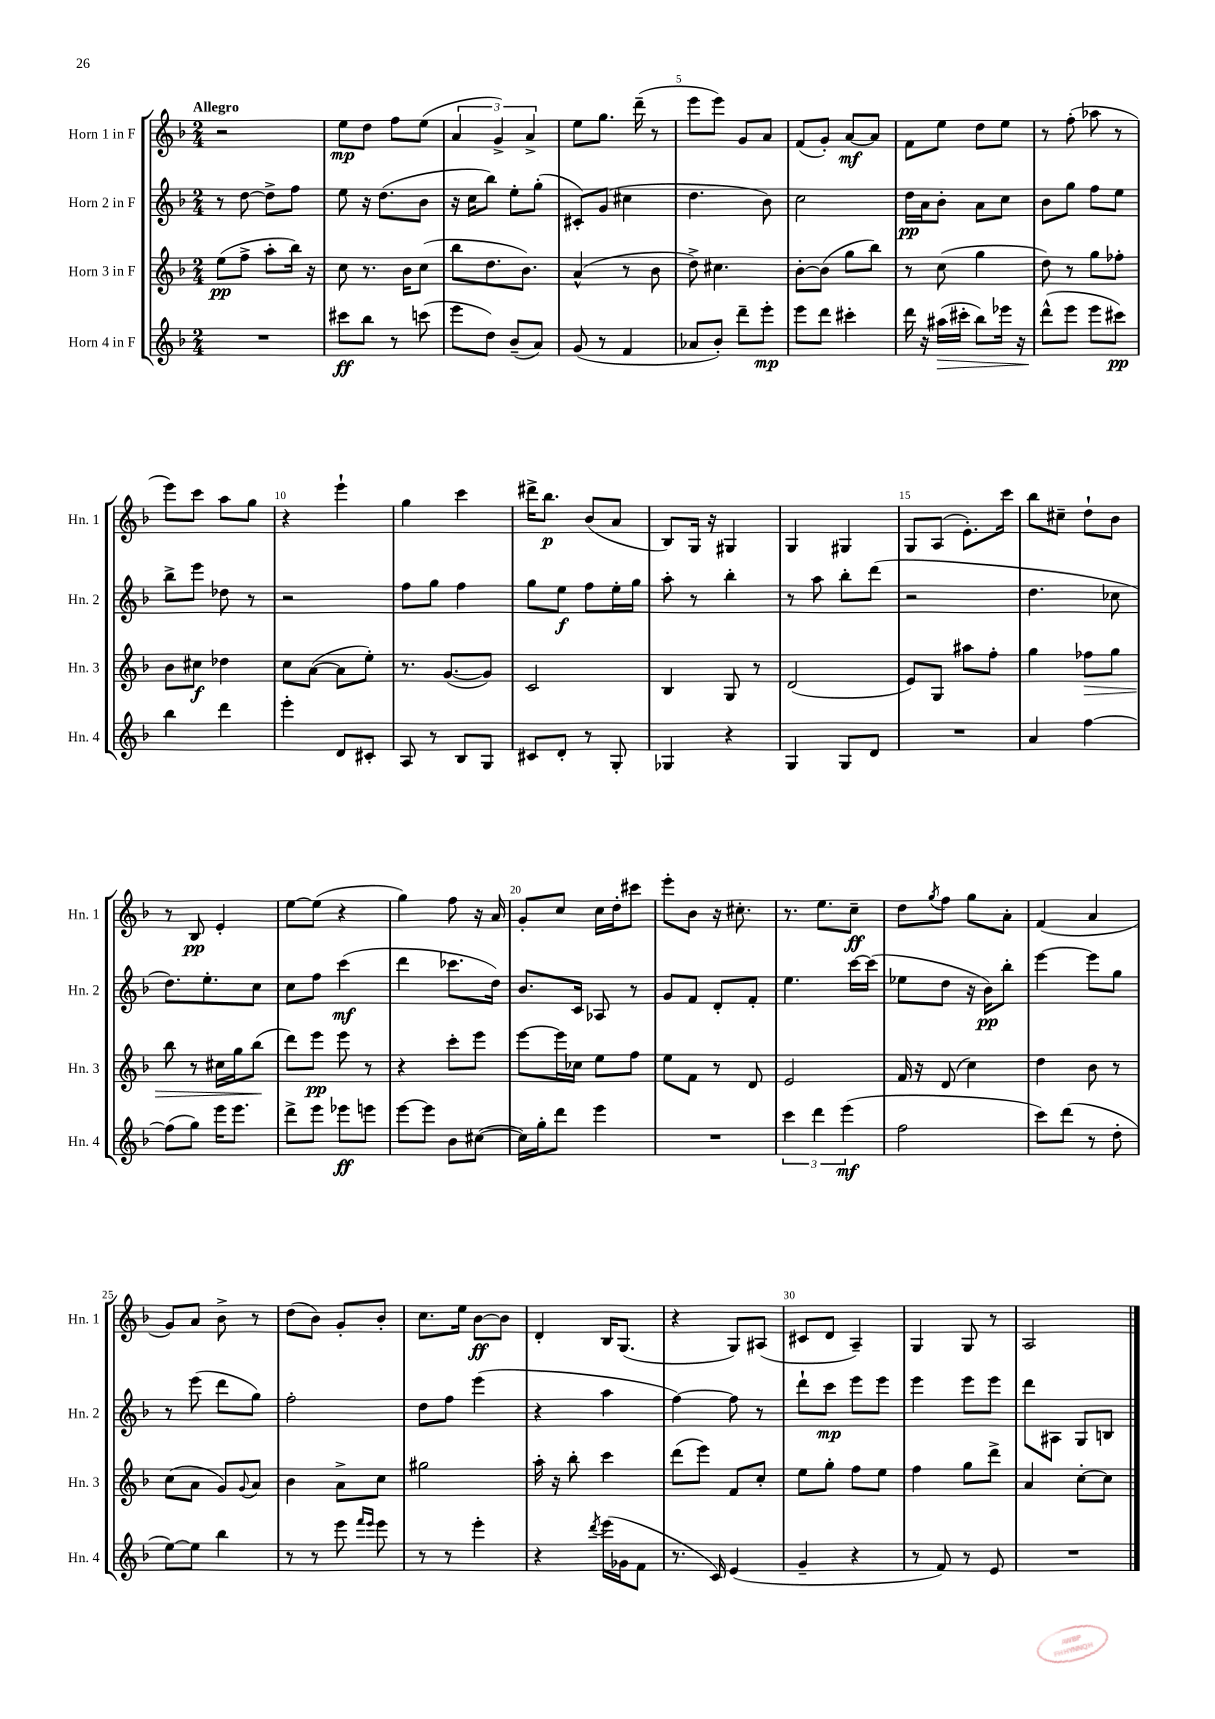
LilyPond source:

<<
\new StaffGroup <<
\new Staff = "s0" \with { instrumentName = "Horn 1 in F" shortInstrumentName = "Hn. 1" } {
    \clef treble \key f \major \numericTimeSignature \time 2/4 \tempo "Allegro"
    r2 |
    e''8\mp d''8 f''8 e''8( |
    \tuplet 3/2 { a'4 g'4->) a'4-> } |
    e''8 g''8. d'''16--( r8 |
    e'''8 e'''8) g'8 a'8 |
    f'8( g'8-.) a'8~\mf a'8 |
    f'8 e''8 d''8 e''8 |
    r8 f''8-.( aes''8 r8 |
    e'''8) c'''8 a''8 g''8 |
    r4 e'''4-! |
    g''4 c'''4 |
    dis'''16-> bes''8.\p bes'8( a'8 |
    bes8) g16 r16 gis4 |
    g4 gis4 |
    g8 a8( e'8.-.) c'''16 |
    bes''8 cis''8-- d''8-! bes'8 |
    r8 bes8\pp e'4-. |
    e''8~ e''8( r4 |
    g''4) f''8 r16 a'16 |
    g'8-. c''8 c''16 d''16-. cis'''8 |
    e'''8-. bes'8 r16 cis''8.-. |
    r8. e''8. c''8--\ff |
    d''8 \acciaccatura { g''8 } f''8 g''8 a'8-. |
    f'4( a'4 |
    g'8) a'8 bes'8-> r8 |
    d''8( bes'8) g'8-. bes'8-. |
    c''8. e''16 bes'8~\ff bes'8 |
    d'4-. bes16 g8.( |
    r4 g8) ais8( |
    cis'8 d'8 a4--) |
    g4 g8 r8 |
    a2 \bar "|." |
}
\new Staff = "s1" \with { instrumentName = "Horn 2 in F" shortInstrumentName = "Hn. 2" } {
    \clef treble \key f \major \numericTimeSignature \time 2/4
    r8 d''8~ d''8-> f''8 |
    e''8 r16 d''8.( bes'8 |
    r16 c''16 bes''8) e''8-. g''8-.( |
    cis'8-.) g'8( cis''4 |
    d''4. bes'8) |
    c''2 |
    d''16\pp a'16 bes'8-. a'8 c''8 |
    bes'8 g''8 f''8 e''8 |
    bes''8-> e'''8 des''8 r8 |
    r2 |
    f''8 g''8 f''4 |
    g''8 e''8\f f''8 e''16-. g''16 |
    a''8-. r8 bes''4-. |
    r8 a''8 bes''8-. d'''8( |
    r2 |
    d''4. ces''8 |
    d''8.) e''8.-. c''8 |
    c''8 f''8 c'''4\mf( |
    d'''4 ces'''8. d''16) |
    bes'8. c'16 aes8 r8 |
    g'8 f'8 d'8-. f'8-. |
    e''4. c'''16~ c'''16( |
    ees''8 d''8 r16 bes'16\pp) bes''8-. |
    e'''4~ e'''8 g''8 |
    r8 e'''8( d'''8 g''8) |
    f''2-. |
    d''8 f''8 e'''4( |
    r4 a''4 |
    f''4~) f''8 r8 |
    d'''8-! c'''8\mp e'''8 e'''8 |
    e'''4 e'''8 e'''8 |
    d'''8 ais8 g8 b8 \bar "|." |
}
\new Staff = "s2" \with { instrumentName = "Horn 3 in F" shortInstrumentName = "Hn. 3" } {
    \clef treble \key f \major \numericTimeSignature \time 2/4
    e''8\pp( f''8-> a''8-. bes''16) r16 |
    c''8 r8. bes'16 c''8( |
    bes''8 d''8. bes'8.) |
    a'4-^( r8 bes'8 |
    d''8->) cis''4. |
    bes'8~-. bes'8( g''8 bes''8) |
    r8 c''8( g''4 |
    d''8) r8 g''8 fes''8-. |
    bes'8 cis''8\f des''4 |
    c''8 a'8~( a'8 e''8-.) |
    r8. g'8.~( g'8) |
    c'2 |
    bes4 g8 r8 |
    d'2( |
    e'8) g8 ais''8 f''8-. |
    g''4 fes''8\> g''8 |
    bes''8 r8 cis''16 g''16 bes''8\!( |
    d'''8) e'''8\pp e'''8 r8 |
    r4 c'''8-. e'''8 |
    e'''8~ e'''16 ces''16 e''8 f''8 |
    e''8 f'8 r8 d'8 |
    e'2 |
    f'16 r16 d'8( c''4) |
    d''4 bes'8 r8 |
    c''8( a'8 g'8) \appoggiatura { g'8 } a'8 |
    bes'4 a'8-> c''8 |
    gis''2 |
    a''16-. r16 bes''8-. c'''4 |
    d'''8( e'''8) f'8 c''8-. |
    e''8 g''8-. f''8 e''8 |
    f''4 g''8 d'''8-> |
    a'4 c''8~-. c''8 \bar "|." |
}
\new Staff = "s3" \with { instrumentName = "Horn 4 in F" shortInstrumentName = "Hn. 4" } {
    \clef treble \key f \major \numericTimeSignature \time 2/4
    R2 |
    cis'''8\ff bes''8 r8 c'''8( |
    e'''8 d''8) bes'8--( a'8) |
    g'8( r8 f'4 |
    aes'8 bes'8-.) d'''8-- e'''8-.\mp |
    e'''8 d'''8 cis'''4-. |
    d'''16 r16 ais''16\>( cis'''16-. bes''8) ees'''16 r16 |
    d'''8-^\!( e'''8 e'''8 cis'''8\pp) |
    bes''4 d'''4 |
    e'''4-. d'8 cis'8-. |
    a8 r8 bes8 g8 |
    cis'8 d'8-. r8 g8-. |
    ges4 r4 |
    g4 g8 d'8 |
    R2 |
    a'4 f''4~ |
    f''8( g''8) e'''16 e'''8. |
    d'''8-> e'''8 ees'''8\ff e'''8 |
    e'''8~ e'''8 bes'8 cis''8~( |
    cis''16) g''16-. d'''8 e'''4 |
    R2 |
    \tuplet 3/2 { c'''4 d'''4 e'''4\mf( } |
    f''2 |
    c'''8) d'''8( r8 d''8-. |
    e''8~) e''8 bes''4 |
    r8 r8 e'''8 \grace { f'''16 e'''16 } e'''8 |
    r8 r8 e'''4-. |
    r4 \acciaccatura { d'''8 } e'''16( ges'16 f'8 |
    r8. c'16) e'4( |
    g'4-- r4 |
    r8 f'8) r8 e'8 |
    R2 \bar "|." |
}
>>
>>
\layout { \context { \Score \override BarNumber.break-visibility = ##(#f #t #t) barNumberVisibility = #(every-nth-bar-number-visible 5) } }
